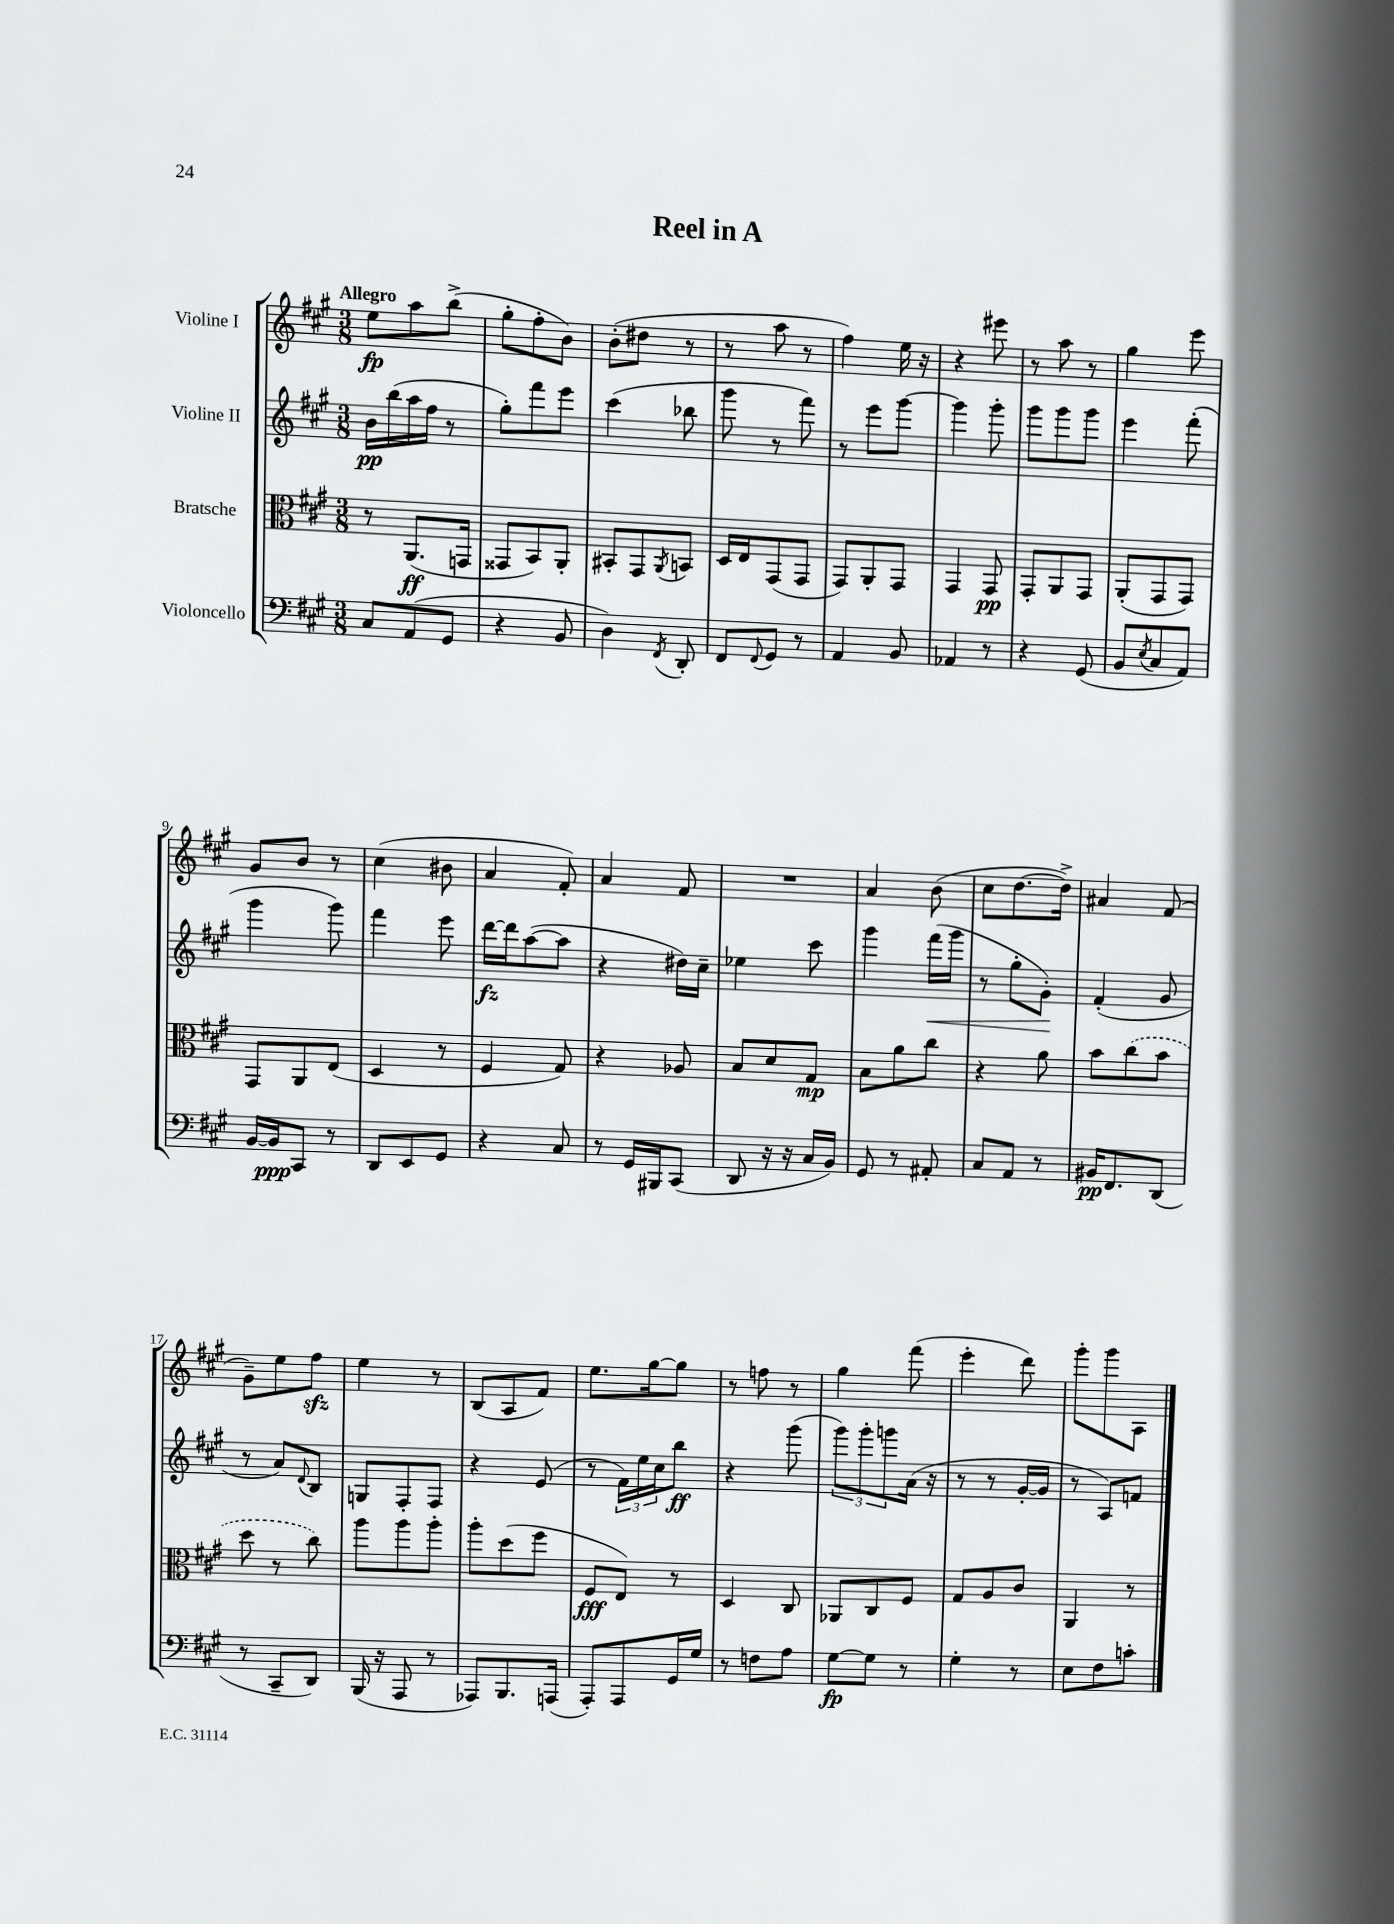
\header { title = "Reel in A" }
<<
\new StaffGroup <<
\new Staff = "s0" \with { instrumentName = "Violine I" } {
    \clef treble \key a \major \numericTimeSignature \time 3/8 \tempo "Allegro"
    e''8\fp a''8 b''8->( |
    gis''8-. fis''8-. b'8) |
    b'8-.( dis''8 r8 |
    r8 a''8 r8 |
    fis''4) e''16 r16 |
    r4 eis'''8 |
    r8 a''8 r8 |
    gis''4 e'''8 |
    gis'8 b'8 r8 |
    cis''4( bis'8 |
    a'4 fis'8-.) |
    a'4 fis'8 |
    R4. |
    a'4 b'8( |
    cis''8 d''8.~ d''16->) |
    ais'4 fis'8( |
    gis'8--) e''8 fis''8\sfz |
    e''4 r8 |
    b8( a8 fis'8) |
    e''8. gis''16~ gis''8 |
    r8 f''8 r8 |
    gis''4 fis'''8( |
    e'''4-. d'''8) |
    gis'''8-. gis'''8 a8 \bar "|." |
}
\new Staff = "s1" \with { instrumentName = "Violine II" } {
    \clef treble \key a \major \numericTimeSignature \time 3/8
    b'16\pp b''16( a''16 fis''16 r8 |
    gis''8-.) fis'''8 e'''8 |
    cis'''4( bes''8 |
    gis'''8 r8 fis'''8) |
    r8 e'''8 gis'''8~ |
    gis'''4 gis'''8-. |
    gis'''8 gis'''8 gis'''8 |
    e'''4 fis'''8-.( |
    gis'''4 gis'''8) |
    fis'''4 e'''8 |
    d'''16~\fz d'''16 a''8~( a''8 |
    r4 dis''16) cis''16-- |
    ees''4 cis'''8 |
    gis'''4 fis'''16\<( gis'''16 |
    r8 gis''8-. gis'8-.\!) |
    fis'4-.( gis'8 |
    r8 a'8) \appoggiatura { d'8 } b8 |
    g8 fis8-. fis8 |
    r4 e'8( |
    r8 \tuplet 3/2 { fis'16) e''16 cis''16 } b''8\ff |
    r4 gis'''8( |
    \tuplet 3/2 { gis'''8) gis'''8-. g'''8 } a'16( r16 |
    r8 r8 gis'16~-. gis'16 |
    r8 a8) f'8 \bar "|." |
}
\new Staff = "s2" \with { instrumentName = "Bratsche" } {
    \clef alto \key a \major \numericTimeSignature \time 3/8
    r8 a,8.\ff( g,16 |
    gisis,8 b,8) a,8-. |
    bis,8-. gis,8 \acciaccatura { a,8 } b,8 |
    d16 e16 gis,8( gis,8 |
    gis,8) a,8-. gis,8 |
    gis,4 gis,8\pp |
    gis,8-. a,8 gis,8 |
    a,8-.( gis,8 gis,8) |
    gis,8 a,8 e8( |
    d4 r8 |
    fis4 gis8) |
    r4 aes8 |
    b8 d'8 gis8\mp |
    b8 a'8 cis''8 |
    r4 a'8 |
    b'8 \once \slurDashed cis''8( b'8 |
    d''8 r8 cis''8) |
    a''8 a''8 a''8-. |
    a''8-. d''8( fis''8 |
    fis8\fff e8) r8 |
    d4 cis8 |
    aes,8 cis8 fis8 |
    gis8 a8 cis'8 |
    a,4 r8 \bar "|." |
}
\new Staff = "s3" \with { instrumentName = "Violoncello" } {
    \clef bass \key a \major \numericTimeSignature \time 3/8
    cis8 a,8( gis,8 |
    r4 b,8 |
    d4) \acciaccatura { fis,8 } d,8-. |
    fis,8 \appoggiatura { fis,8 } gis,8 r8 |
    a,4 b,8 |
    aes,4 r8 |
    r4 gis,8( |
    b,8 \acciaccatura { e8 } cis8 a,8) |
    b,16~ b,16\ppp cis,8 r8 |
    d,8 e,8 gis,8 |
    r4 cis8 |
    r8 gis,16 bis,,16 cis,8( |
    d,8 r16 r16 cis16 b,16) |
    gis,8 r8 ais,8-. |
    cis8 a,8 r8 |
    bis,16\pp fis,8. d,8( |
    r8 cis,8-- d,8) |
    b,,16( r16 a,,8 r8 |
    aes,,8) b,,8. a,,16( |
    a,,8-.) a,,8 gis,16 gis16 |
    r8 f8 a8 |
    gis8~\fp gis8 r8 |
    gis4-. r8 |
    e8 fis8 c'8-. \bar "|." |
}
>>
>>
